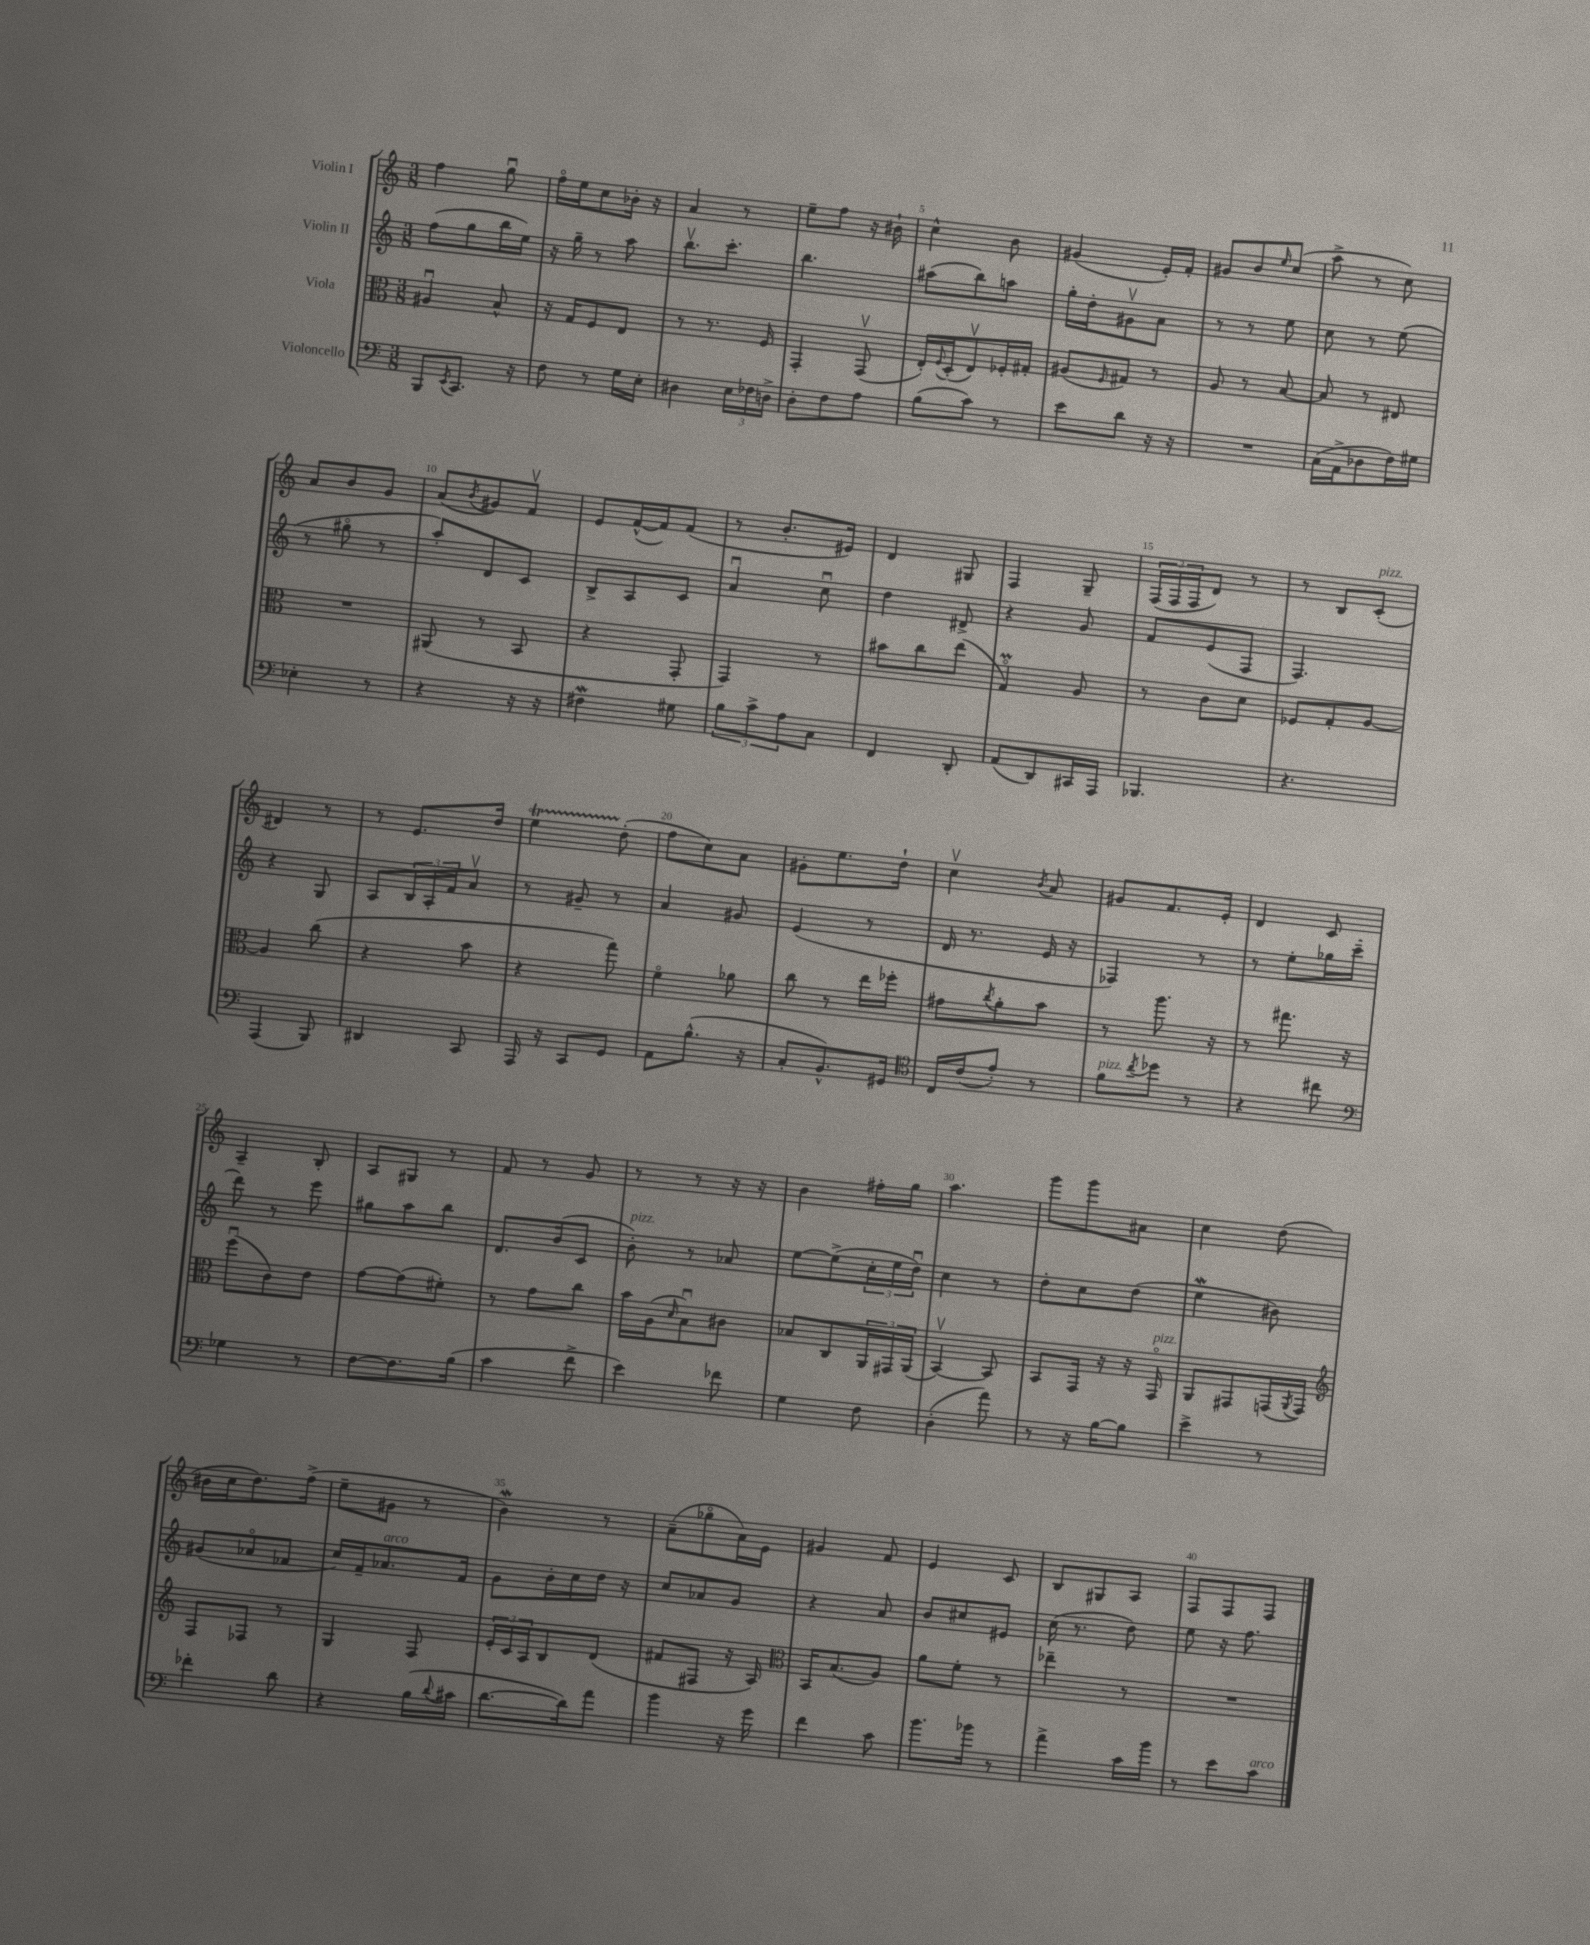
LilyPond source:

<<
\new StaffGroup <<
\new Staff = "s0" \with { instrumentName = "Violin I" } {
    \clef treble \key c \major \numericTimeSignature \time 3/8
    f''4 g''8\downbow |
    f''16\flageolet e''16 c''8 bes'16-. r16 |
    a'4 r8 |
    e''8-- f''8 r16 bis'16-! |
    c''4-^ b'8 |
    gis'4( e'16-.) f'16-. |
    gis'8 b'8 \grace { e''16 } c''8( |
    a''8-> r8 c''8) |
    a'8 b'8 g'8 |
    a'8( \acciaccatura { b'8 } gis'8) f'8\upbow |
    e'8 f'16~-^( f'16) f'8( |
    r8 b'8.-. eis'16) |
    d'4 gis8 |
    f4 g8-- |
    \tuplet 3/2 { f16( f16 f16 } d'8) r8 |
    r8 b8 c'8-.^\markup { \italic "pizz." }( |
    dis'4) r8 |
    r8 e'8. d''16 |
    e''4\startTrillSpan d''8-.\stopTrillSpan( |
    f''8 c''8) a'8 |
    gis'8-. e''8. d''16-! |
    c''4\upbow \acciaccatura { b'8 } a'8 |
    gis'8 f'8. e'16-. |
    d'4 c'8 |
    a4-- b8-. |
    a8 gis8 r8 |
    f'8 r8 g'8 |
    r8 r8 r16 r16 |
    b'4 fis''16-. g''16 |
    a''4. |
    g'''8 g'''8 ais'8 |
    c''4 d''8( |
    bis'16 c''16 d''8.) f''16->( |
    e''8-- gis'8 r8 |
    b'4\mordent) r8 |
    a'8--( ges''8\flageolet a'16) e'16 |
    gis'4 f'8 |
    e'4 c'8 |
    b8 gis8 a8 |
    f8 f8 f8 \bar "|." |
}
\new Staff = "s1" \with { instrumentName = "Violin II" } {
    \clef treble \key c \major \numericTimeSignature \time 3/8
    f''8( g''8 b''16 e''16) |
    r16 g''16-- r8 a''8 |
    b''8.\upbow c'''8.-. |
    b''4. |
    ais''8( b''8) a''8 |
    g''16-. d''16-. gis'8\upbow a'8 |
    r8 r8 e''8 |
    c''8 r8 e''8( |
    r8 gis''8\flageolet r8 |
    a''8-.) d'8 c'8 |
    b8-> a8 c'8 |
    a'4\downbow c''8\downbow |
    d''4 dis'8-> |
    r4 g'8 |
    f'8 e'8( f8 |
    f4.) |
    r4 g8 |
    a8 \tuplet 3/2 { b16 a16-. f'16 } a'8\upbow |
    r8 gis'8-- r8 |
    a'4 gis'8 |
    e'4( r8 |
    d'16 r8. e'16 r16 |
    fes4) r8 |
    r8 e''8-. ges''16 c'''16--( |
    d'''8) r8 e'''8 |
    gis''8 a''8 b''8 |
    d'8. b'16( c'8 |
    b'8-.^\markup { \italic "pizz." }) r8 aes'8 |
    e''8~ e''8->( \tuplet 3/2 { c''16-. e''16 d''16\downbow) } |
    c''4 r8 |
    d''8-. c''8 d''8( |
    e''4\mordent bis'8) |
    gis'8( aes'8\flageolet fes'8 |
    c''16) f'16-- aes'8.^\markup { \italic "arco" } f'16 |
    g'8 b'16-. c''16 d''16 r16 |
    c''8 aes'8 g'8 |
    r4 a'8 |
    b'8 cis''8 eis'8 |
    c''16( r8. d''8) |
    e''8 r16 f''8. \bar "|." |
}
\new Staff = "s2" \with { instrumentName = "Viola" } {
    \clef alto \key c \major \numericTimeSignature \time 3/8
    ais4\downbow b8-^ |
    r16 g16 f8 e8 |
    r8 r8. f16 |
    g,4-. g,8\upbow( |
    e16-.) \appoggiatura { f8 } d16-.( e8\upbow) fes16-. gis16-. |
    ais8( \grace { f16 } gis8) r8 |
    a8 r8 b8~ |
    b8 r8 eis8 |
    R4. |
    ais,8( r8 b,8 |
    r4 g,8-. |
    g,4) r8 |
    bis'8 c''8 e''8( |
    g4\flageolet\prall) a8 |
    r8 c'8 d'8 |
    fes8 g8-. a8~ |
    a4 c''8( |
    r4 b'8 |
    r4 g''8) |
    f'4\flageolet aes'8 |
    c''8 r8 e''16 fes''16-. |
    gis'8 \acciaccatura { c''8 } a'8-. b'8 |
    r8 a''8. r16 |
    r8 gis''8. r16 |
    f''8\downbow( c'8) e'8 |
    g'8~ g'8( fis'8-.) |
    r8 g'8 c''8 |
    b'16 a16( \grace { d'16 } b8\downbow) cis'8 |
    bes8 c8 \tuplet 3/2 { a,16 gis,16 a,16( } |
    b,4~\upbow) b,8 |
    b,8 g,16 r16 r16 g,16\flageolet^\markup { \italic "pizz." } |
    a,8 gis,8 g,16( \acciaccatura { a,8 } g,16) |
    \clef treble f8 fes8 r8 |
    g4 f8 |
    \tuplet 3/2 { e'16-. c'16 a16 } b8 d'8( |
    fis'8 fis8 r16 a16) |
    \clef alto b,16 b8.( a8) |
    a'8 f'8-. r8 |
    ees''4-- r8 |
    R4. \bar "|." |
}
\new Staff = "s3" \with { instrumentName = "Violoncello" } {
    \clef bass \key c \major \numericTimeSignature \time 3/8
    b,,8 \acciaccatura { e,8 } c,8. r16 |
    f8 r8 g16 e16-. |
    dis4 \tuplet 3/2 { e16 fes16 d16-> } |
    d8-. f8 a8 |
    b8( c'8) r8 |
    e'8 d'8 r16 r16 |
    R4. |
    c16( a,16-> des8 f16) gis16 |
    ees4-. r8 |
    r4 r16 r16 |
    fis4\mordent gis8 |
    \tuplet 3/2 { b8 c'8-> a8 } c8 |
    f,4 d,8-. |
    a,8( d,8) cis,16 a,,16 |
    bes,,4. |
    r4. |
    a,,4( b,,8) |
    dis,4 c,8 |
    a,,16 r16 c,8 g,8 |
    a,8 b8.-^( r16 |
    c8-. b,8.-^) gis,16 |
    \clef tenor c16 c'16( e'8-.) r8 |
    f'8^\markup { \italic "pizz." } \acciaccatura { c''8 } des''8 r8 |
    r4 cis''8 |
    \clef bass ges4 r8 |
    f8~ f8. b16( |
    c'4 f'8-> |
    e'4) fes'8 |
    g4 f8 |
    d4-.( a'8) |
    r8 r16 b16~ b8 |
    e'4-> r8 |
    fes'4-. d'8 |
    r4 b16( \appoggiatura { d'8 } cis'16 |
    d'8.~ d'16) a'8 |
    b'4 r16 g'16 |
    f'4 c'8 |
    b'8. bes'16 r8 |
    a'4-> c'16 b'16 |
    r8 e'8 c'8^\markup { \italic "arco" } \bar "|." |
}
>>
>>
\layout { \context { \Score \override BarNumber.break-visibility = ##(#f #t #t) barNumberVisibility = #(every-nth-bar-number-visible 5) } }
